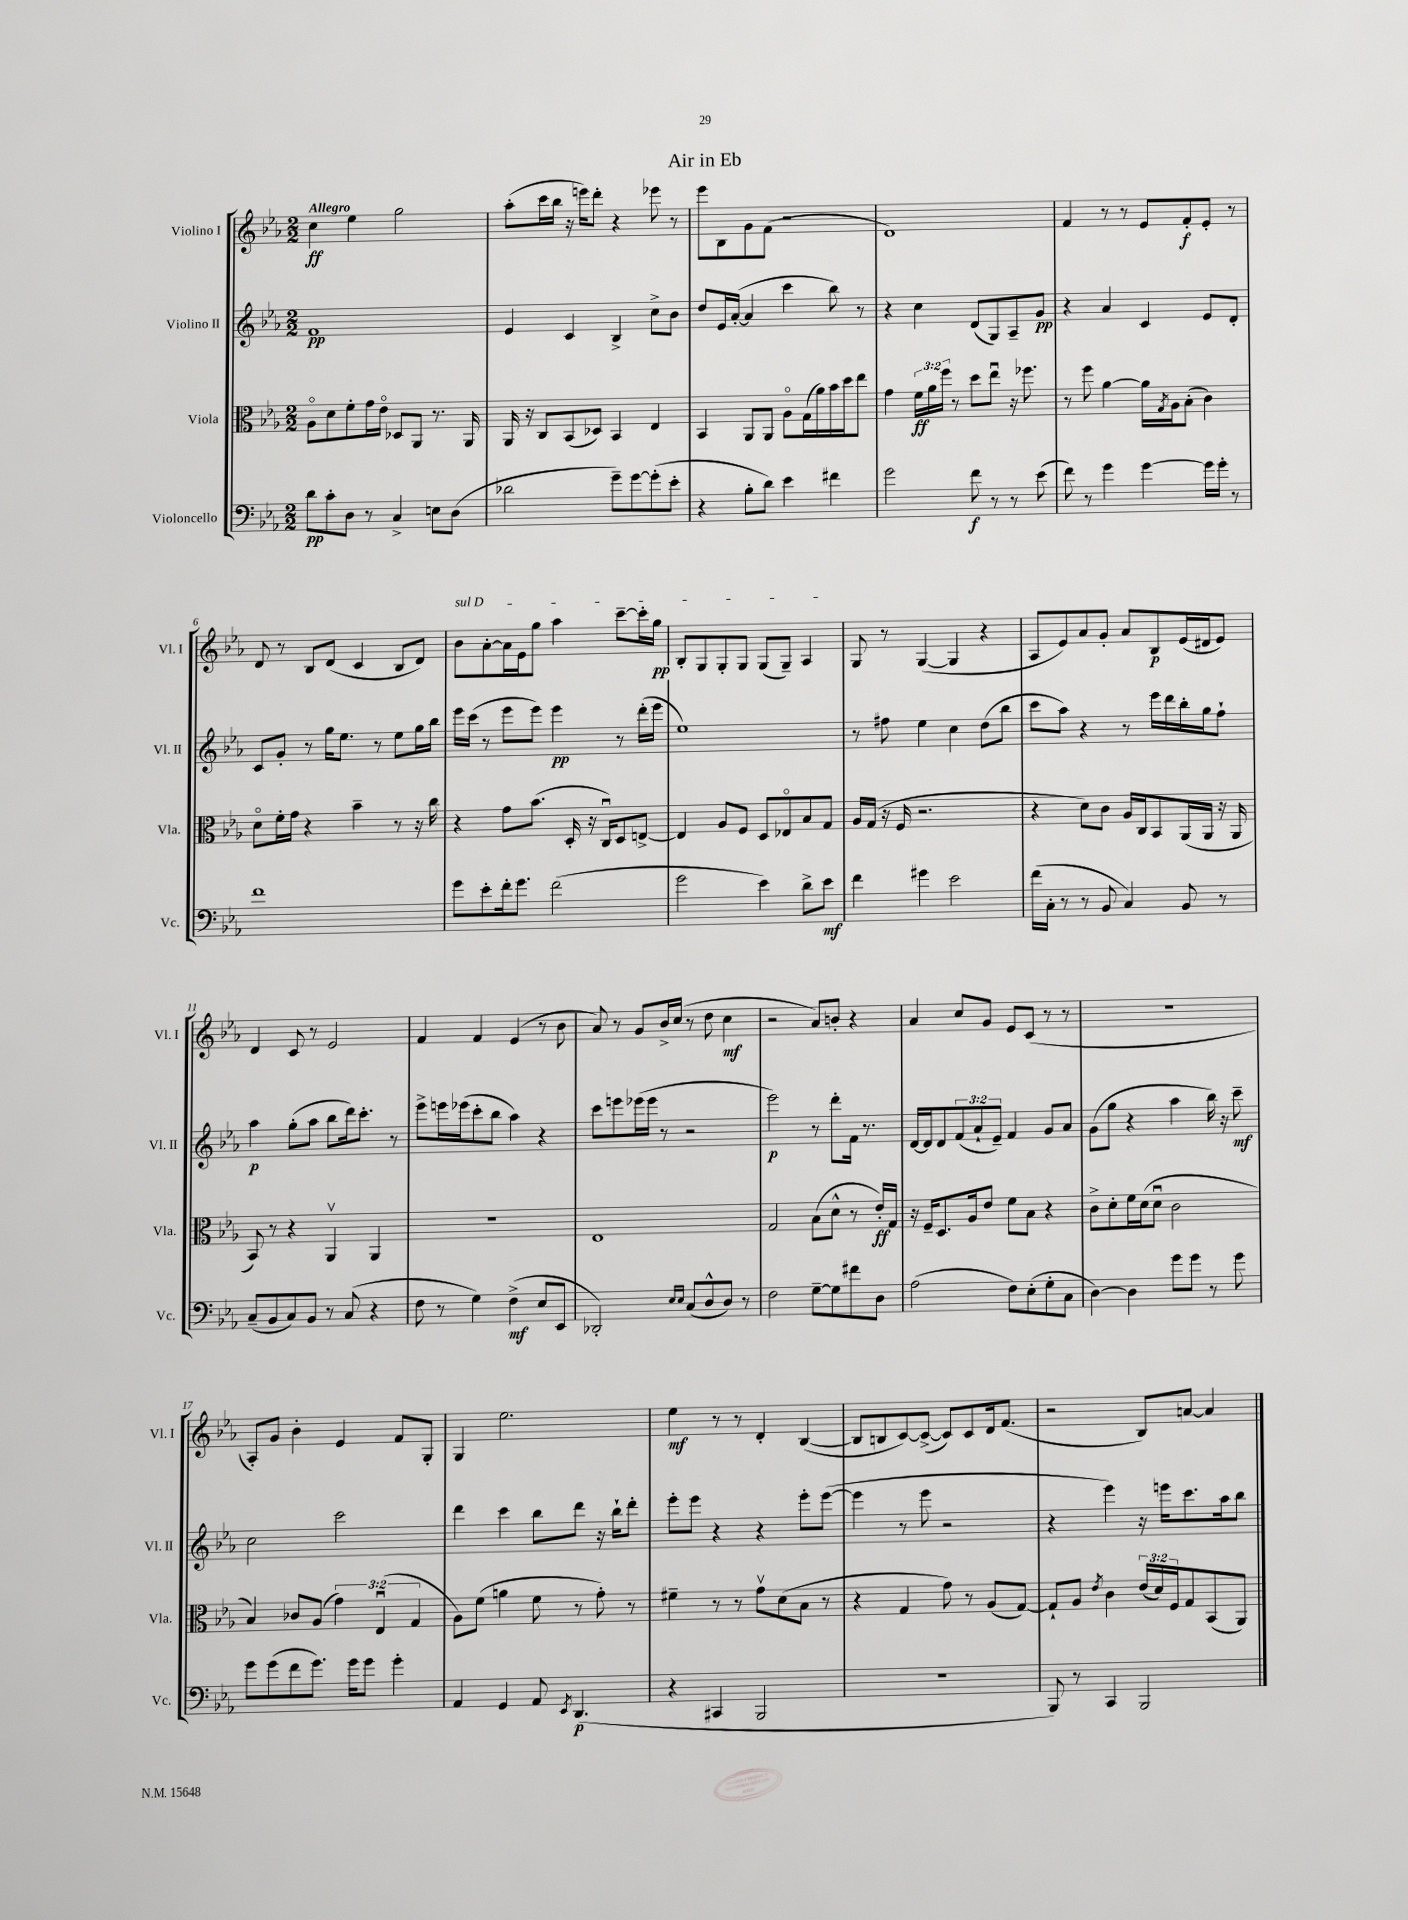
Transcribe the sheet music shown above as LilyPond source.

\header { title = "Air in Eb" }
<<
\new StaffGroup <<
\new Staff = "s0" \with { instrumentName = "Violino I" shortInstrumentName = "Vl. I" } {
    \clef treble \key ees \major \numericTimeSignature \time 2/2 \tempo "Allegro"
    c''4\ff ees''4 g''2 |
    aes''8-.( c'''16 bes''16 r16 e'''16) d'''8-. r4 ees'''8 r8 |
    ees'''8 bes8 g'8 f'8( r2 |
    d'1) |
    f'4 r8 r8 ees'8 f'8-.\f ees'8-. r8 |
    d'8 r8 bes8 d'8( c'4 bes8 d'8) |
    \once \override TextSpanner.bound-details.left.text = \markup { \italic "sul D" } bes'8\startTextSpan aes'8~-. aes'16 ees'16 g''8 aes''4 c'''8~-- c'''16-. g''16\pp |
    bes8-. g8 g8-. g8 g8( g8--) aes4\stopTextSpan |
    g8 r8 g4~( g4 r4 |
    aes8 ees'8) aes'8 g'8-. aes'8 bes8\p ees'16( dis'16 ees'8) |
    d'4 c'8 r8 ees'2 |
    f'4 f'4 ees'4( r8 bes'8 |
    aes'8) r8 g'8 bes'16-> c''16( r8 d''8 c''4\mf |
    r2 aes'8) b'8-. r4 |
    aes'4 c''8 g'8 ees'8 c'8( r8 r8 |
    R1 |
    aes8-.) g'8 bes'4-. ees'4 f'8 g8-. |
    g4 ees''2. |
    ees''4\mf r8 r8 d'4-. bes4~( |
    bes8 b8 c'8~) c'8~->( c'8) c'8 d'16 f'8.( |
    r2 bes8) a'8~ a'4 \bar "|." |
}
\new Staff = "s1" \with { instrumentName = "Violino II" shortInstrumentName = "Vl. II" } {
    \clef treble \key ees \major \numericTimeSignature \time 2/2 \override Staff.TupletNumber.text = #tuplet-number::calc-fraction-text
    f'1\pp |
    ees'4 c'4 bes4-> c''8-> bes'8 |
    d''8 ees'16 aes'16~-.( aes'4 c'''4 bes''8) r8 |
    r4 c''4 d'8( g8) aes8-- g'8\pp |
    r4 aes'4 c'4 ees'8 d'8-. |
    c'8 g'8-. r8 g''16 ees''8. r8 ees''8 g''16 bes''16 |
    ees'''16 c'''16( r8 ees'''8 ees'''8) ees'''4\pp r8 d'''16-.( ees'''16 |
    ees''1) |
    r8 fis''8 ees''4 c''4 d''8( bes''8 |
    c'''8 aes''8) r4 r8 ees'''16 d'''16 bes''16-. g''16 f''8-! |
    aes''4\p g''8-.( aes''8 bes''8 d'''16) c'''8.-. r8 |
    ees'''8-> e'''16 ees'''16( c'''8-. bes''8 aes''4) r4 |
    c'''8 e'''8 ees'''16( ees'''16 r8 r2 |
    ees'''2\p) r8 d'''8-. f'16 r8. |
    d'16~ d'16 d'8 \tuplet 3/2 { f'8( aes'8-! ees'8--) } f'4 g'8 aes'8 |
    g'8( g''8 r4 aes''4 bes''16) r16 c'''8--\mf |
    c''2 c'''2 |
    d'''4 c'''4 bes''8 d'''8 r16 bes''16-! d'''8-. |
    ees'''8-. ees'''8 r4 r4 ees'''8-. ees'''8~( |
    ees'''4 r8 ees'''8 r2 |
    r4 ees'''4) r16 e'''16 c'''8. aes''16 bes''8 \bar "|." |
}
\new Staff = "s2" \with { instrumentName = "Viola" shortInstrumentName = "Vla." } {
    \clef alto \key ees \major \numericTimeSignature \time 2/2 \override Staff.TupletNumber.text = #tuplet-number::calc-fraction-text
    aes8\flageolet d'8 f'8-. g'16 ees'16\flageolet des8 aes,8 r8. aes,16 |
    aes,16 r16 c8 bes,8( des8) bes,4 ees4 |
    bes,4 aes,8 aes,8 aes8\flageolet g16( aes'16) bes'16 d''16 ees''8 |
    g'4 \tuplet 3/2 { f'16\ff aes'16 f''16 } r8 d''8 ees''8\downbow r16 fes''8. |
    r8 f''8 aes'4~ aes'16 \acciaccatura { g8 } aes16 bes8-.( c'4) |
    d'8\flageolet f'16-. g'16 r4 bes'4-- r8 r16 c''16 |
    r4 g'8 bes'8.( d16-. r16 c16\downbow) d8 e8~-> |
    e4 aes8 f8 d8 ees8\flageolet bes8 g8 |
    aes16 g16( r16 f16 r2. |
    r4 d'8) c'8 aes16 c16 bes,8 aes,16( aes,16 r16 aes,16 |
    bes,8) r8 r4 aes,4\upbow aes,4 |
    R1 |
    ees1 |
    g2 bes8( d'8-^ r8 ees'16-.\ff) g16 |
    r16 f16-- d8. aes16 ees'8 f'8 bes8 r4 |
    c'8-> d'8-. f'16 d'16( d'8\downbow c'2 |
    bes4) ces'8 aes8( \tuplet 3/2 { g'4) ees4\downbow( g4 } |
    aes8) f'8( a'4 f'8 r8 g'8-.) r8 |
    fis'4-- r8 r8 g'8\upbow d'8( bes8 r8 |
    r4 g4 g'8) r8 aes8( g8~) |
    g8-! aes8 \acciaccatura { ees'8 } c'4 \tuplet 3/2 { ees'16( d'16) f16 } g8 bes,8( aes,8) \bar "|." |
}
\new Staff = "s3" \with { instrumentName = "Violoncello" shortInstrumentName = "Vc." } {
    \clef bass \key ees \major \numericTimeSignature \time 2/2
    d'8\pp c'8-. d8 r8 c4-> e8 d8( |
    des'2 g'8--) g'8~ g'8-.( ees'8-. |
    r4 bes8-. d'8) ees'4 fis'4 |
    g'2 f'8\f r8 r8 ees'8( |
    f'8) r8 g'4 g'4~ g'16 g'16-. r8 |
    f'1 |
    g'8 ees'8-. f'16-. g'8. f'2( |
    g'2 ees'4) d'8-> ees'8\mf |
    f'4 gis'4 ees'2 |
    f'16( c16-. r8 r8 bes,8 c4) bes,8 r8 |
    c8--( bes,8 c8) bes,8 r8 c8( r4 |
    f8 r8 g4) f4->\mf( ees8 ees,8 |
    des,2-.) \grace { ees16 ees16 } c8( d8-^ d8) r8 |
    f2 g8~-- g8 fis'8 d8 |
    aes2( f8) ees8-.( g8-. c8 |
    d4~) d4 g'8 g'8 r8 g'8 |
    g'8 g'8( f'8 g'8.) g'16 g'8 g'4-. |
    aes,4 g,4 aes,8 \acciaccatura { ees,8 } d,4.\p( |
    r4 cis,4 bes,,2 |
    R1 |
    bes,,8) r8 c,4 bes,,2 \bar "|." |
}
>>
>>
